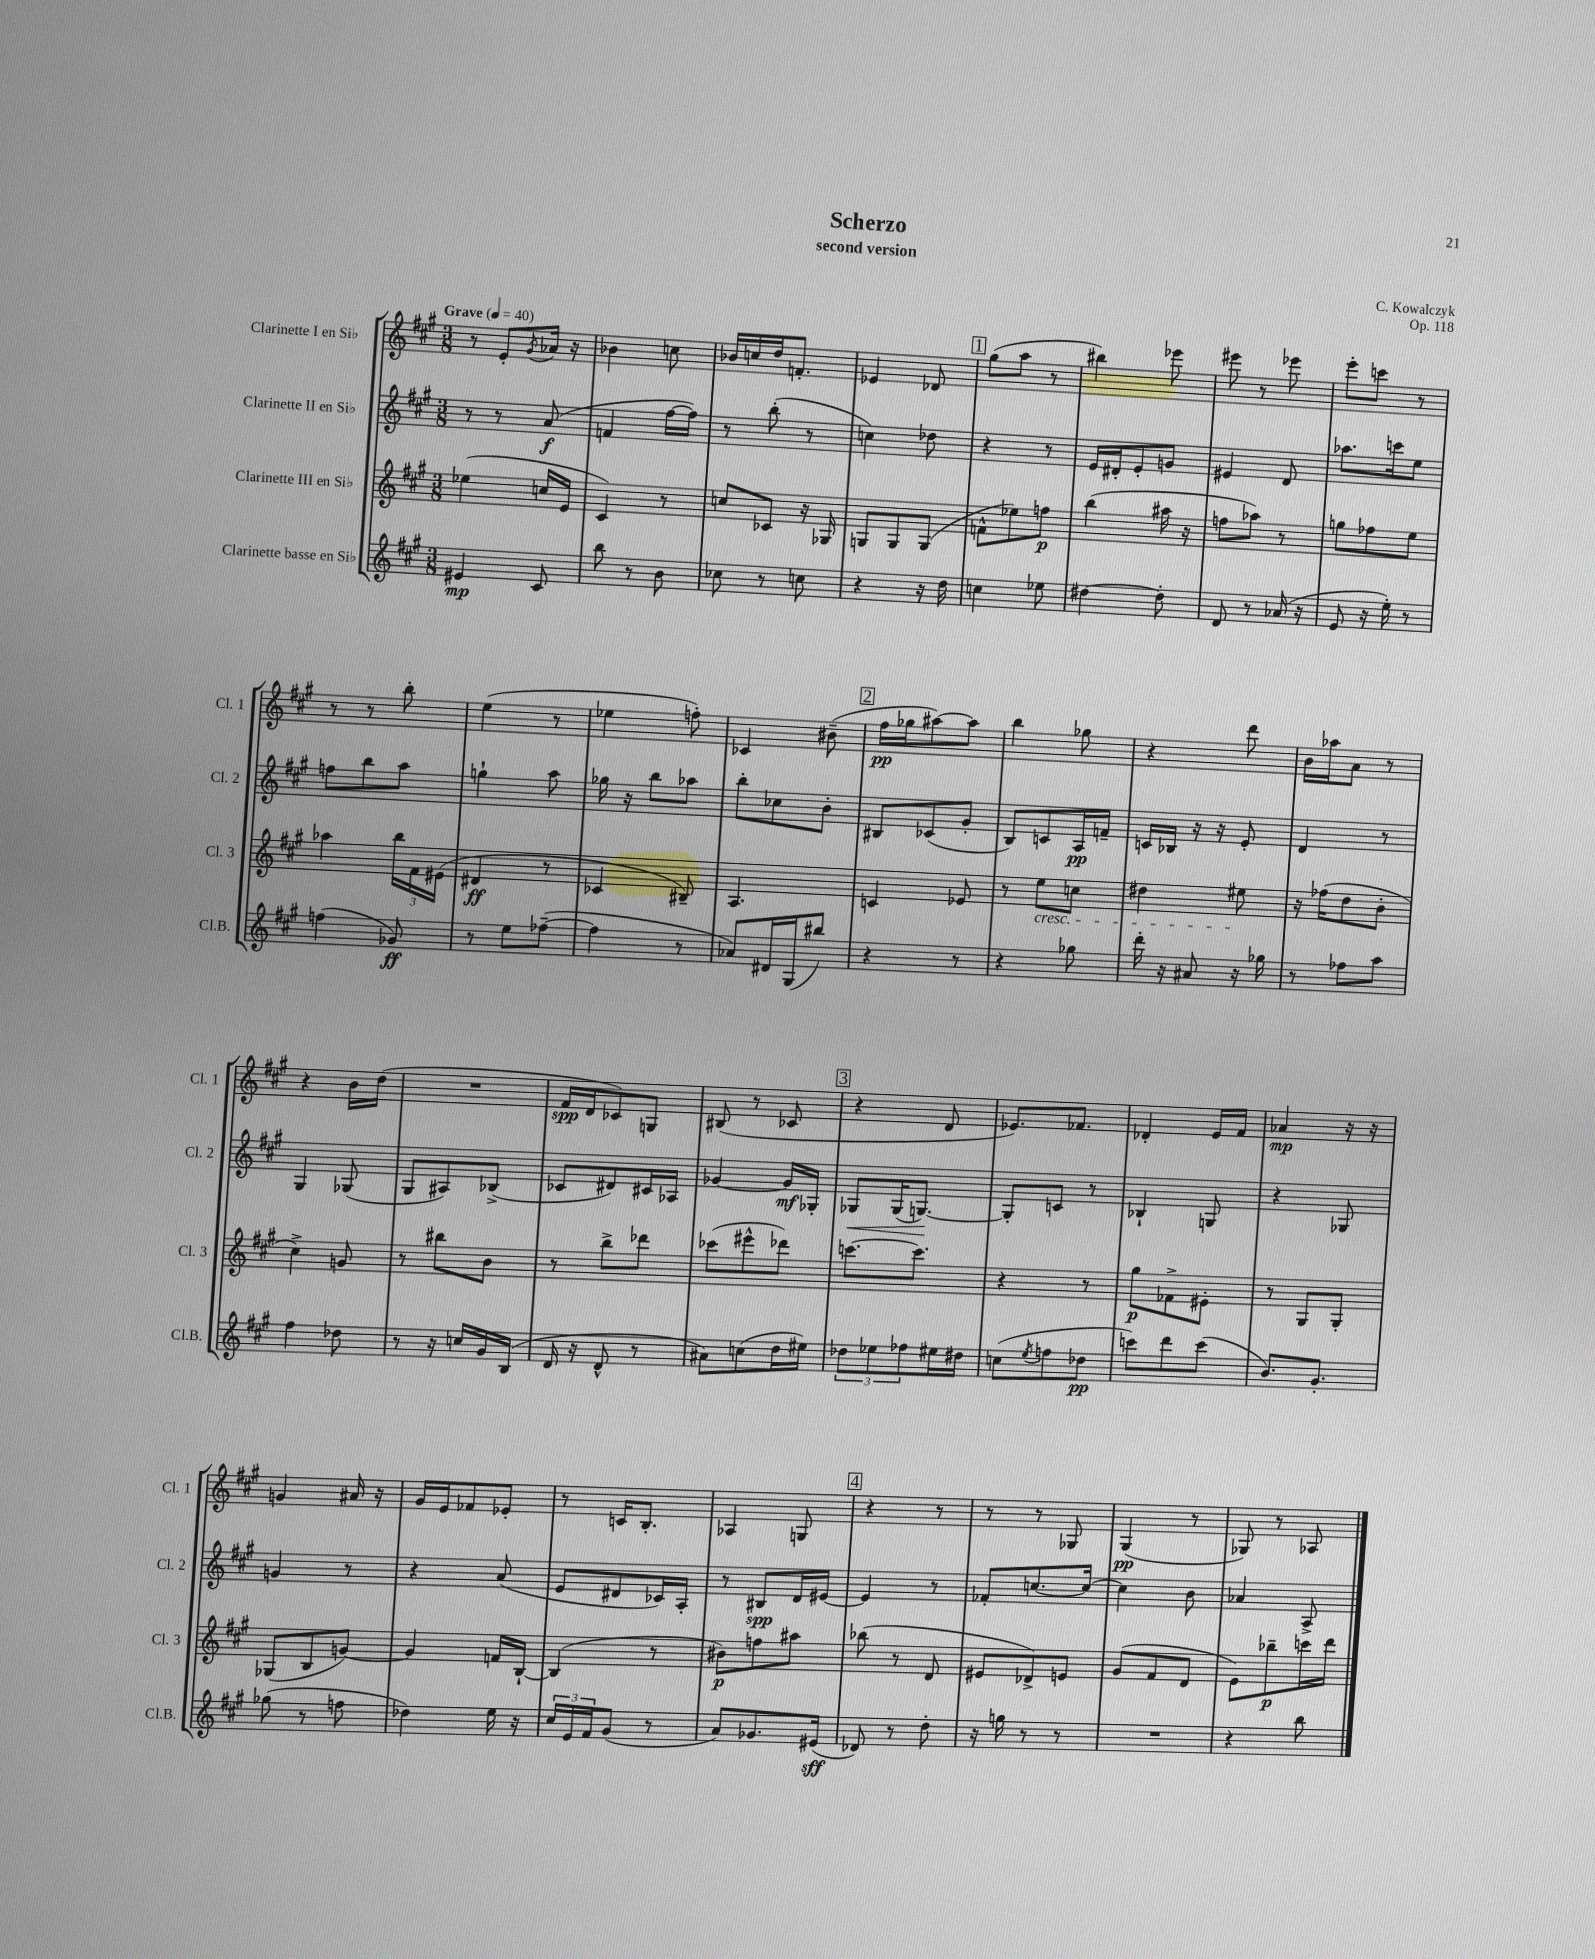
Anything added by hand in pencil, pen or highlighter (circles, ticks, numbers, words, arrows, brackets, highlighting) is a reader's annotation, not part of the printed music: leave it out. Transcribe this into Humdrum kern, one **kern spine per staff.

**kern	**kern	**kern	**kern
*staff4	*staff3	*staff2	*staff1
*clefG2	*clefG2	*clefG2	*clefG2
*k[f#c#g#]	*k[f#c#g#]	*k[f#c#g#]	*k[f#c#g#]
*M3/8	*M3/8	*M3/8	*M3/8
*MM40	*MM40	*MM40	*MM40
4e#/	(4ee-\	8r	8r
.	.	8r	8e'/L
.	.	.	8qg#/
8c#/	16cc/LL	(8a/	16a-/Jk
.	16e/JJ	.	16r
=	=	=	=
8bb\	4c#/)	4f/	4b-\
8r	.	.	.
8b\	8r	[16ff#\LL	8cc\
.	.	16ff#\]JJ)	.
=	=	=	=
8cc-\	8cc/L	8r	16b-/LL
.	.	.	16cc/
8r	8c-/J	(8bb'\	16dd/J
.	.	.	8.f'/J
8cc\	16r	8r	.
.	16G-/	.	.
=	=	=	=
4r	8G/L	4cc\)	4e-/
.	8G/	.	.
16r	(8G/J	8dd-\	8d-/
16dd\	.	.	.
=	=	=	=
4cc\	8f^^\L	4r	(8gg#\L
.	8ee-\)	.	8aa\J
8ee-\	8ff\J	8r	8r
=	=	=	=
[4dd#\	(4bb\	16e/LL	4bb#\)
.	.	16d#'/J	.
.	.	8e'/	.
8dd#'\]	16aa#\	8g/J	8eee-\
.	16r	.	.
=	=	=	=
8d/	8ff\L	4e#/	8eee#\
8r	8aa-\J)	.	8r
(16a-/	8r	8d/	8eee-\
16r	.	.	.
=	=	=	=
8e/	8gg\L	8.aa-\L	8eee'\L
16r	8ff-\	.	8ccc\J
16ee'\)	.	16ccc\k	.
8r	8ee\J	8ee\J	8r
=	=	=	=
(4ff\	4aa-\	8ff\L	8r
.	.	8bb\	8r
8g-/)	24bb\LL	8aa\J	8bb'\
.	24f#\	.	.
.	(24e#\JJ	.	.
=	=	=	=
8r	4d#/	4gg`\	(4ee\
8ee\L	.	.	.
([8ff-~\J	8r	8aa\	8r
=	=	=	=
4ff-\]	4c-/	16gg-\	4ee-\
.	.	16r	.
.	.	8bb\L	.
8r	8B#~/)	8aa-\J	8ff'\)
=	=	=	=
8a-/L)	4.A/	8bb'\L	4c-/
16d#/L	.	8cc-\	.
(16G#/J	.	.	.
8bb#/J)	.	8b'\J	(8b#~\
=	=	=	=
4r	4c/	8B#/L	16ff#\LL
.	.	.	16gg-\J
.	.	(8c-/	[8aa#\)
8r	8e-/	8g#'/J	8aa#\]J
=	=	=	=
4r	8r	8B/L)	4bb\
.	8ee\L	8c/	.
8gg-\	8cc\J	16A/L	8gg-\
.	.	16f~/JJ	.
=	=	=	=
16ddd'\	4dd#\	16c/LL	4r
16r	.	16B-/JJ	.
8a#/	.	16r	.
.	.	16r	.
16r	8ee#\	8e'/	8ddd\
16gg-\	.	.	.
=	=	=	=
8r	16r	4d/	16b\LL
.	(16ff-\LK	.	16aa-\J
8ff-\L	8dd\	.	8a\J
8aa\J	8b'\J	8r	8r
=	=	=	=
4ff#\	4cc#^\)	4G#/	4r
8dd-\	8g/	(8G-/	16b\LL
.	.	.	(16dd\JJ
=	=	=	=
8r	8r	8G#/L	4.r
16r	8bb#\L	8A#/)	.
16cc/LL	.	.	.
16g#/	8b\J	(8B-^/J	.
(16B/JJ	.	.	.
=	=	=	=
16d/	8r	8c-/L	16f#/LL
16r	.	.	16d/J
8d^^/	8bb^\L	8d#/)	8c-/)
8r	8ddd-\J	16c#/L	8G/J
.	.	16A-/JJ	.
=	=	=	=
8a#\L)	(8ccc-\L	[4g-/	(8B#/
(8cc\	8eee#^^\	.	8r
16dd\L	8ddd-\J)	16g-/]LL	8c-/
16ee#\JJ)	.	16G-'/JJ	.
=	=	=	=
12dd-\L	[8.ccc\L	8G-/L	4r
12ee-\	.	.	.
.	.	(16G-/K	.
12ff-\	.	.	.
.	8.ccc\]J	[8.G/J)	.
16ee#\L	.	.	8d/
16dd#\JJ	.	.	.
=	=	=	=
(8cc\L	4r	8G'/]L	8.e-/L)
8qee/	.	.	.
8ff\	.	8c/J	.
.	.	.	8.f-/J
8dd-\J	8r	8r	.
=	=	=	=
8ccc\L)	8gg#\L	4B-`/	4d-'/
8ddd\	8f-^\	.	.
(8ccc\J	8e#'\J	8G/	16e/LL
.	.	.	16f#/JJ
=	=	=	=
8.b/L)	8r	4r	4a-/
.	8G#/L	.	.
8.g#'/J	.	.	.
.	8G#'/J	8G-/	16r
.	.	.	16r
=	=	=	=
(8gg-\	(8G-/L	4g/	4g/
8r	8B/	.	.
8ff\	[8g/J)	8r	16a#/
.	.	.	16r
=	=	=	=
4dd-\)	4g/]	4r	16g#/LL
.	.	.	16e/J
.	.	.	8f-/
16ee\	16f/LL	(8a/	8e-'/J
16r	[16B`/JJ	.	.
=	=	=	=
24cc#/LL	(4B/]	8e/L	8r
24e/	.	.	.
24f#/J	.	.	.
(8g#/J	.	8d#/	16c/LK
.	.	.	8.B'/J
8r	8r	16c-/L)	.
.	.	16A'/JJ	.
=	=	=	=
8a/L)	8b#\L)	8r	4A-/
8.g-/	8ff\	8B#/L	.
.	8aa#\J	16d/L	8G/
(16e#/Jk	.	[16e#/JJ	.
=	=	=	=
8d-/)	(8bb-\	4e#/]	4r
8r	8r	.	.
8dd'\	8d/	8r	8r
=	=	=	=
16r	8e#/L	8f-'/L	8r
16gg\	.	.	.
8r	8d-^/)	[8.cc/	8r
8r	8e/J	.	8G-/
.	.	16cc/_Jk	.
=	=	=	=
4.r	(8g#/L	4cc\]	(4G#/
.	8f#/	.	.
.	8d/J	8b\	8r
=	=	=	=
4r	8e\L)	4a-/	8G-/)
.	8bb-~\	.	8r
8bb\	16ccc\L	8A^/	8A-/
.	16ddd\JJ	.	.
==	==	==	==
*-	*-	*-	*-
